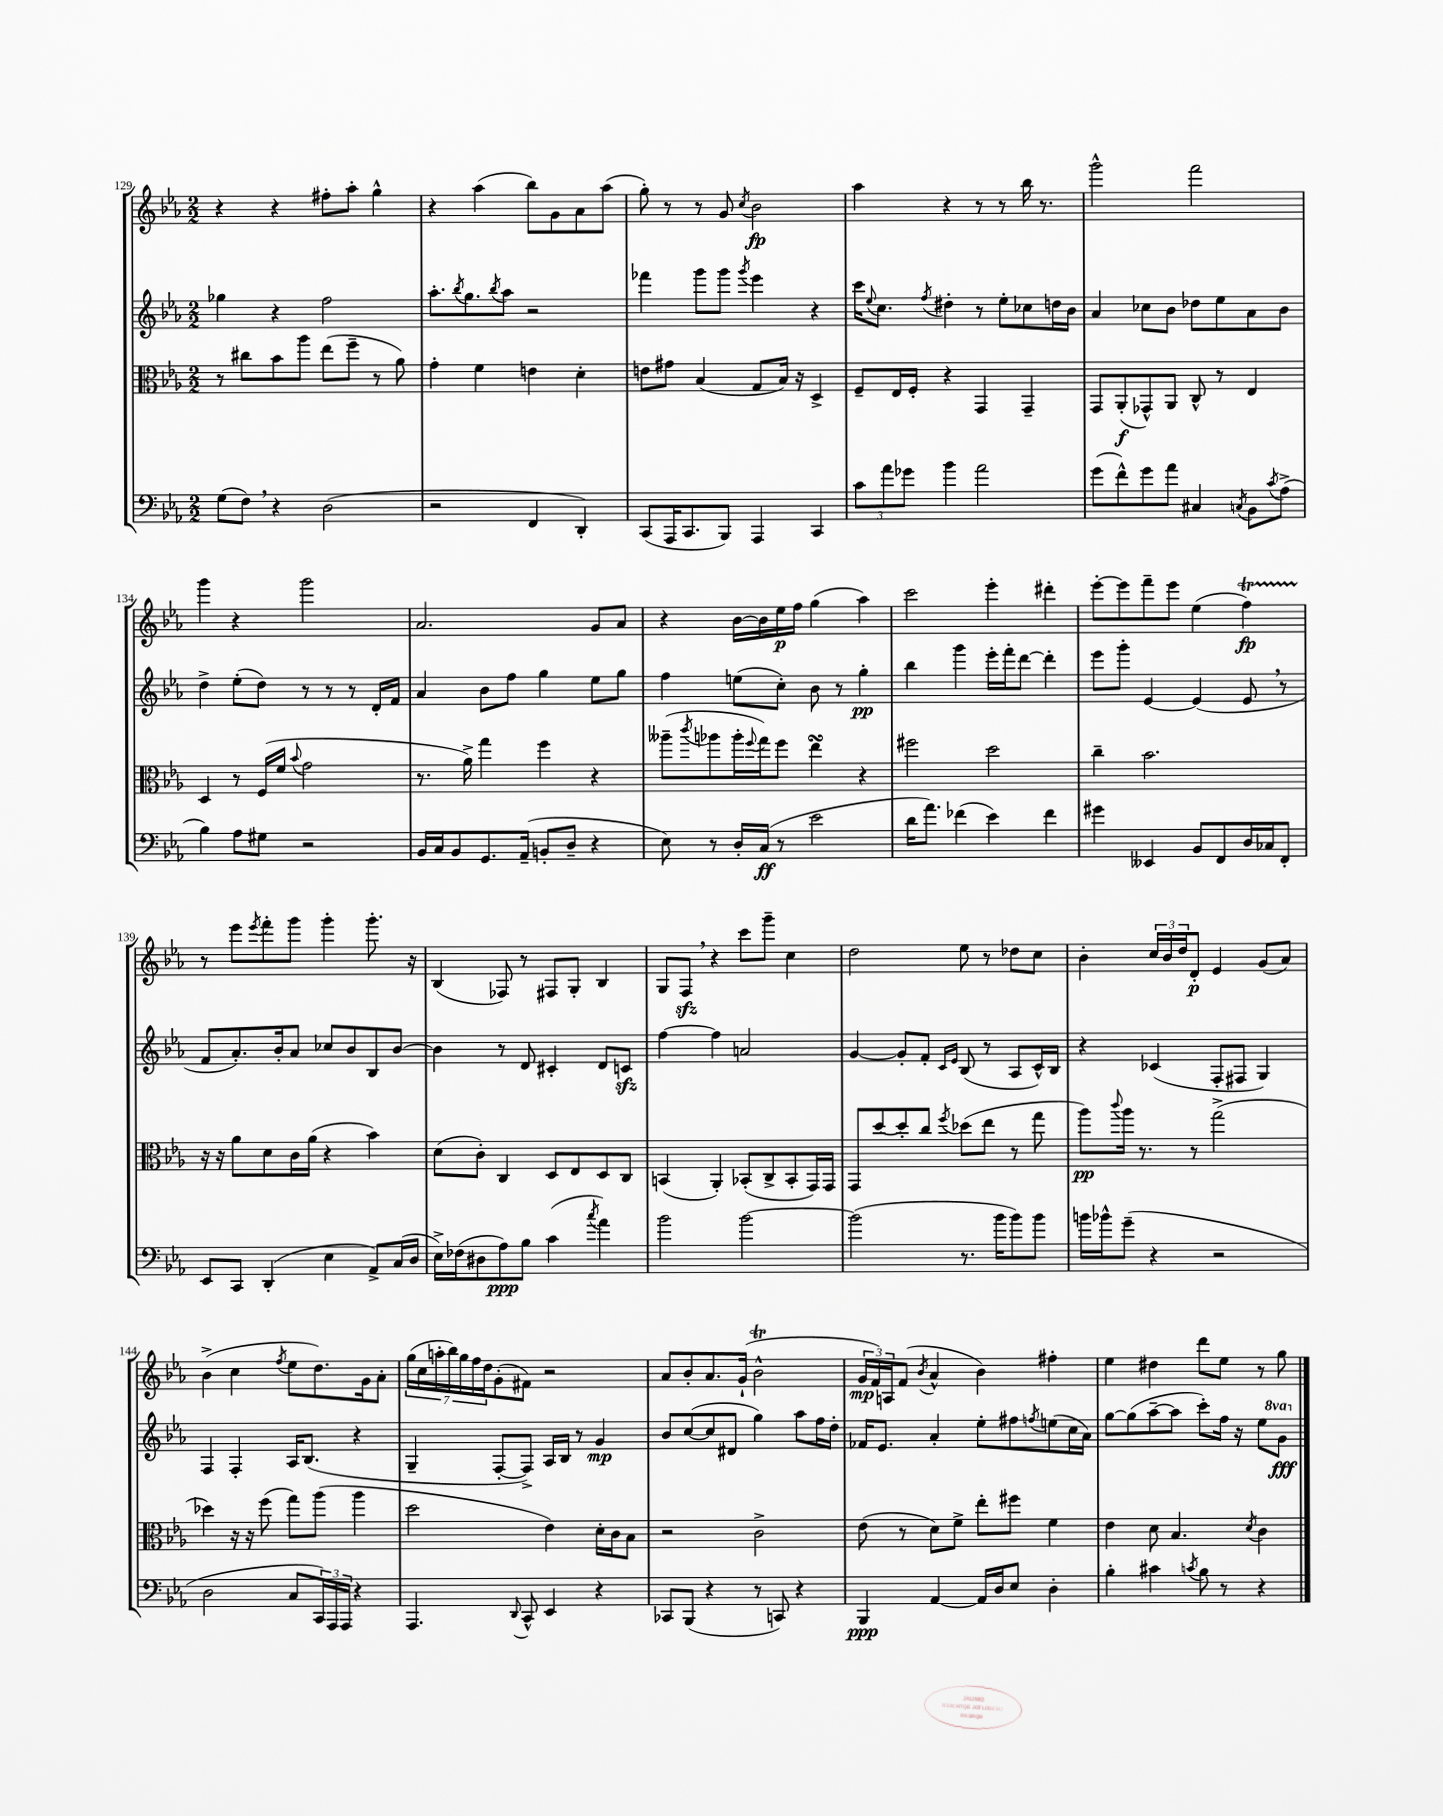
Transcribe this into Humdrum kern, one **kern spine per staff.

**kern	**dynam	**kern	**dynam	**kern	**dynam	**kern	**dynam
*part4	*part4	*part3	*part3	*part2	*part2	*part1	*part1
*staff4	*staff4	*staff3	*staff3	*staff2	*staff2	*staff1	*staff1
*clefF4	*	*clefC3	*	*clefG2	*	*clefG2	*
*k[b-e-a-]	*	*k[b-e-a-]	*	*k[b-e-a-]	*	*k[b-e-a-]	*
*M2/2	*	*M2/2	*	*M2/2	*	*M2/2	*
=129	=129	=129	=129	=129	=129	=129	=129
(8G\L	.	8r	.	4gg-X\	.	4r	.
8F,\J)	.	8cc#X\L	.	.	.	.	.
4r	.	8b-\	.	4r	.	4r	.
.	.	8aa-\J	.	.	.	.	.
(2D\	.	(8ee-\L	.	2ff\	.	8ff#X'\L	.
.	.	8ff~\J	.	.	.	8aa-'\J	.
.	.	8r	.	.	.	4gg^^\	.
.	.	8a-\)	.	.	.	.	.
=130	=130	=130	=130	=130	=130	=130	=130
2r	.	4g'\	.	8.aa-'\L	.	4r	.
.	.	.	.	8qbb-/	.	.	.
.	.	.	.	8.gg\	.	.	.
.	.	4f\	.	.	.	(4aa-\	.
.	.	.	.	8qbb-/	.	.	.
.	.	.	.	8aa-\J	.	.	.
4FF/	.	4en\	.	2r	.	8bb-\L)	.
.	.	.	.	.	.	8g\	.
4DD'/)	.	4d'\	.	.	.	8a-\	.
.	.	.	.	.	.	(8aa-\J	.
=131	=131	=131	=131	=131	=131	=131	=131
(8CC/L	.	8en\L	.	4fff-X\	.	8gg'\)	.
16AAA-/K	.	8g#X\J	.	.	.	8r	.
8.CC/	.	.	.	.	.	.	.
.	.	(4B-/	.	8ggg\L	.	8r	.
8BBB-/J)	.	.	.	8ggg\J	.	8g/	.
.	.	.	.	8qggg/	.	8qcc/	.
4AAA-/	.	8G/L	.	4eee-\	.	2b-\	fp
.	.	16B-/Jk)	.	.	.	.	.
.	.	16r	.	.	.	.	.
4CC/	.	4D^/	.	4r	.	.	.
=132	=132	=132	=132	=132	=132	=132	=132
12c\L	.	8F~/L	.	16ccc\KL	.	4aa-\	.
.	.	.	.	8qqee-/	.	.	.
.	.	.	.	8.cc\J	.	.	.
12a-\	.	.	.	.	.	.	.
.	.	16E-/L	.	.	.	.	.
12g-X\J	.	.	.	.	.	.	.
.	.	16F'/JJ	.	.	.	.	.
.	.	.	.	8qff/	.	.	.
4b-\	.	4r	.	4dd#X'\	.	4r	.
2a-\	.	4GG/	.	8r	.	8r	.
.	.	.	.	8ee-'\L	.	8r	.
.	.	4GG~/	.	8cc-X\	.	16bb-\	.
.	.	.	.	.	.	8.r	.
.	.	.	.	16ddn\L	.	.	.
.	.	.	.	16b-\JJ	.	.	.
=133	=133	=133	=133	=133	=133	=133	=133
(8g\L	.	8GG/L	.	4a-/	.	2ggg^^\	.
8f^^\)	.	(8AA-'/	f	.	.	.	.
8g\	.	8GG-X^^/)	.	8cc-X\L	.	.	.
8a-\J	.	8AA-/J	.	8b-\J	.	.	.
4C#X/	.	8C^^/	.	8dd-X\L	.	2fff\	.
.	.	8r	.	8ee-\	.	.	.
8qCn/	.	.	.	.	.	.	.
8BB-\L	.	4E-/	.	8a-\	.	.	.
8qc/	.	.	.	.	.	.	.
(8A-^\J	.	.	.	8b-\J	.	.	.
!!LO:LB:g=z
=134	=134	=134	=134	=134	=134	=134	=134
4B-\)	.	4D/	.	4dd^\	.	4ggg\	.
8A-\L	.	8r	.	(8ee-'\L	.	4r	.
8G#X\J	.	(16F/LL	.	8dd\J)	.	.	.
.	.	16f/JJ	.	.	.	.	.
.	.	8qqb-/	.	.	.	.	.
2r	.	2g\	.	8r	.	2ggg\	.
.	.	.	.	8r	.	.	.
.	.	.	.	8r	.	.	.
.	.	.	.	16d'/LL	.	.	.
.	.	.	.	16f/JJ	.	.	.
=135	=135	=135	=135	=135	=135	=135	=135
16BB-/LL	.	8.r	.	4a-/	.	2.a-/	.
16C/J	.	.	.	.	.	.	.
8BB-/	.	.	.	.	.	.	.
.	.	16a-^\)	.	.	.	.	.
8.GG/	.	4gg\	.	8b-\L	.	.	.
.	.	.	.	8ff\J	.	.	.
(16AA-~/Jk	.	.	.	.	.	.	.
8BBn'/L	.	4ff\	.	4gg\	.	.	.
8D~/J	.	.	.	.	.	.	.
4r	.	4r	.	8ee-\L	.	8g/L	.
.	.	.	.	8gg\J	.	8a-/J	.
=136	=136	=136	=136	=136	=136	=136	=136
8E-\)	.	(8aa--X~\L	.	4ff\	.	4r	.
.	.	8qccc/	.	.	.	.	.
8r	.	8aa-X\	.	.	.	.	.
16D'/LL	.	16aa-'\L	.	(8een\L	.	[16b-\LL	.
.	.	8qqff/	.	.	.	.	.
(16C/JJ	ff	16gg\J)	.	.	.	16b-\]	.
8r	.	8ff\J	.	8cc'\J)	.	16ee-\	p
.	.	.	.	.	.	16ff\JJ	.
2e-\	.	4ee-sSSs\	.	8b-\	.	(4gg\	.
.	.	.	.	8r	.	.	.
.	.	4r	.	4gg'\	pp	4aa-\)	.
=137	=137	=137	=137	=137	=137	=137	=137
16d\KL	.	2ff#X\	.	4bb-\	.	2ccc\	.
8.a-\J)	.	.	.	.	.	.	.
(4f-X\	.	.	.	4ggg\	.	.	.
4e-\)	.	2dd\	.	16eee-'\LL	.	4eee-'\	.
.	.	.	.	16fff'\J	.	.	.
.	.	.	.	[8ddd\J	.	.	.
4f-\	.	.	.	4ddd'\]	.	4ddd#X'\	.
=138	=138	=138	=138	=138	=138	=138	=138
4g#X\	.	4cc~\	.	8eee-\L	.	[8eee-'\L	.
.	.	.	.	8ggg'\J	.	8eee-\]	.
4EE--X/	.	2.b-\	.	[4e-/	.	8fff~\	.
.	.	.	.	.	.	8eee-\J	.
8BB-/L	.	.	.	(4e-/]	.	(4ee-\	.
8FF/	.	.	.	.	.	.	.
16D/L	.	.	.	8e-,/	.	4ffT\)	fp
16C-X/J	.	.	.	.	.	.	.
8FF'/J	.	.	.	8r	.	.	.
!!LO:LB:g=z
=139	=139	=139	=139	=139	=139	=139	=139
8EE-/L	.	16r	.	8f/L	.	8r	.
.	.	16r	.	.	.	.	.
8CC/J	.	8a-\L	.	8.a-'/)	.	8eee-\L	.
.	.	.	.	.	.	8qeee-/	.
(4DD'/	.	8d\	.	.	.	8fff'\	.
.	.	.	.	16b-'/k	.	.	.
.	.	16c\L	.	8a-/J	.	8ggg\J	.
.	.	(16a-\JJ	.	.	.	.	.
4E-\	.	4r	.	8cc-X/L	.	4ggg'\	.
.	.	.	.	8b-/	.	.	.
8AA-^/L)	.	4b-\)	.	8B-/	.	8.ggg'\	.
(16C/L	.	.	.	[8b-/J	.	.	.
16D/JJ	.	.	.	.	.	16r	.
=140	=140	=140	=140	=140	=140	=140	=140
16E-^\LL)	.	(8d\L	.	4b-\]	.	(4B-/	.
(16F-X\J	.	.	.	.	.	.	.
8D#X\	.	8c'\J)	.	.	.	.	.
8A-\)	ppp	4C/	.	8r	.	8F-X/)	.
8B-\J	.	.	.	8d/	.	8r	.
(4c\	.	8D/L	.	4c#X'/	.	8F#X/L	.
.	.	8E-/	.	.	.	8G'/J	.
8qcc/	.	.	.	.	.	.	.
4a-\)	.	8D/	.	8d/L	.	4B-/	.
.	.	8C/J	.	8cnzz/J	.	.	.
=141	=141	=141	=141	=141	=141	=141	=141
2b-\	.	(4BBn/	.	[4ff\	.	8G/L	.
.	.	.	.	.	.	8Fzz,/J	.
.	.	4AA-'/)	.	4ff\]	.	4r	.
[2b-\	.	(8BB-X'/L	.	2an/	.	8ccc\L	.
.	.	8C^/	.	.	.	8ggg~\J	.
.	.	8BB-'/	.	.	.	4cc\	.
.	.	16GG/L)	.	.	.	.	.
.	.	16GG/JJ	.	.	.	.	.
=142	=142	=142	=142	=142	=142	=142	=142
(2b-\]	.	8GG/L	.	[4g/	.	2dd\	.
.	.	[8dd/	.	.	.	.	.
.	.	8dd'/]	.	8g'/L]	.	.	.
.	.	8cc/J	.	8f'/J	.	.	.
.	.	.	.	16qqc/LL	.	.	.
.	.	8qff/	.	16qqe-/JJ	.	.	.
8.r	.	(8dd-X\L	.	(8B-/	.	8ee-\	.
.	.	8ee-\J	.	8r	.	8r	.
16b-\KL	.	.	.	.	.	.	.
8b-\)	.	8r	.	8A-/L	.	8dd-X\L	.
8b-\J	.	8gg\	.	16c^^/L)	.	8cc\J	.
.	.	.	.	16B-/JJ	.	.	.
=143	=143	=143	=143	=143	=143	=143	=143
16bn\LL	.	8aa-\L)	pp	4r	.	4b-'\	.
16b-X^^\J	.	.	.	.	.	.	.
.	.	8qqccc/	.	.	.	.	.
(8g~\J	.	16aa-\Jk	.	.	.	.	.
.	.	8.r	.	.	.	.	.
4r	.	.	.	(4c-X/	.	24cc/LL	.
.	.	.	.	.	.	24b-/	.
.	.	.	.	.	.	24dd/J	.
.	.	8r	.	.	.	8d'/J	p
2r	.	(2gg^\	.	8F'/L	.	4e-/	.
.	.	.	.	8F#X/J	.	.	.
.	.	.	.	4G/)	.	(8g/L	.
.	.	.	.	.	.	8a-/J)	.
!!LO:LB:g=z
=144	=144	=144	=144	=144	=144	=144	=144
2D\	.	4dd-X\)	.	4F/	.	(4b-^\	.
.	.	16r	.	4F'/	.	4cc\	.
.	.	16r	.	.	.	.	.
.	.	(8ff\	.	.	.	.	.
.	.	.	.	.	.	8qff/	.
8C/L	.	8gg\L)	.	16A-/KL	.	8ee-\L	.
.	.	.	.	(8.B-/J	.	.	.
24CC/L)	.	(8aa-\J	.	.	.	8.dd\)	.
24AAA-/	.	.	.	.	.	.	.
24AAA-/JJ	.	.	.	.	.	.	.
4r	.	4aa-\	.	4r	.	.	.
.	.	.	.	.	.	16g\k	.
.	.	.	.	.	.	8a-'\J	.
=145	=145	=145	=145	=145	=145	=145	=145
4.AAA-/	.	2dd\	.	4G~/	.	(28gg\LL	.
.	.	.	.	.	.	28cc\	.
.	.	.	.	.	.	28aan'\	.
.	.	.	.	.	.	28bb-\)	.
.	.	.	.	.	.	28gg\	.
.	.	.	.	.	.	28ff\	.
.	.	.	.	.	.	28dd\J	.
.	.	.	.	[8F'/L	.	(8g'\	.
8qqDD/	.	.	.	.	.	.	.
8CC^^/	.	.	.	8F^/J])	.	8f#X\J)	.
4EE-/	.	4e-\)	.	16A-/LL	.	2r	.
.	.	.	.	16B-/JJ	.	.	.
.	.	.	.	8r	.	.	.
4r	.	16d'\LL	.	4g/	mp	.	.
.	.	16c\J	.	.	.	.	.
.	.	8B-\J	.	.	.	.	.
=146	=146	=146	=146	=146	=146	=146	=146
8CC-X/L	.	2r	.	8b-/L	.	8a-/L	.
(8BBB-/J	.	.	.	([8cc/	.	8b-'/	.
4r	.	.	.	8cc/]	.	8.a-/	.
.	.	.	.	8d#X/J	.	.	.
.	.	.	.	.	.	(16g`/Jk	.
8r	.	2c^\	.	4gg\)	.	2b-T^^\	.
8CCn/)	.	.	.	.	.	.	.
4r	.	.	.	8aa-\L	.	.	.
.	.	.	.	16ff\L	.	.	.
.	.	.	.	16dd'\JJ	.	.	.
=147	=147	=147	=147	=147	=147	=147	=147
4BBB-/	ppp	(8e-\	.	16f-X/KL	.	24g/LL	mp
.	.	.	.	.	.	24f/)	.
.	.	.	.	8.e-/J	.	.	.
.	.	.	.	.	.	24An/J	.
.	.	8r	.	.	.	(8f/J	.
.	.	.	.	.	.	8qb-/	.
[4AA-/	.	8d\L)	.	4a-'/	.	4a-^^/	.
.	.	8f^\J	.	.	.	.	.
16AA-/LL]	.	8ee-'\L	.	8ee-'\L	.	4b-\)	.
16D/J	.	.	.	.	.	.	.
8E-/J	.	8ff#X\J	.	8ff#X\	.	.	.
.	.	.	.	8qffn/	.	.	.
4D'\	.	4f\	.	(8een\	.	4ff#X'\	.
.	.	.	.	16cc\L	.	.	.
.	.	.	.	16a-\JJ)	.	.	.
=148	=148	=148	=148	=148	=148	=148	=148
4B-'\	.	4e-\	.	[8gg\L	.	4ee-\	.
.	.	.	.	(8gg\]	.	.	.
4c#X\	.	8d\	.	[8aa-~\	.	4dd#X\	.
.	.	4.B-/	.	8aa-\J]	.	.	.
8qcn/	.	.	.	.	.	.	.
8B-\	.	.	.	8ccc'\L)	.	8ddd\L	.
8r	.	.	.	16ff\Jk	.	8ee-\J	.
.	.	.	.	16r	.	.	.
.	.	8qd/	.	.	.	.	.
4r	.	4c\	.	8ee-\L	.	8r	.
*	*	*	*	*8va	*	*	*
.	.	.	.	8gg\J	fff	8gg\	.
*	*	*	*	*X8va	*	*	*
==	==	==	==	==	==	==	==
*-	*-	*-	*-	*-	*-	*-	*-
